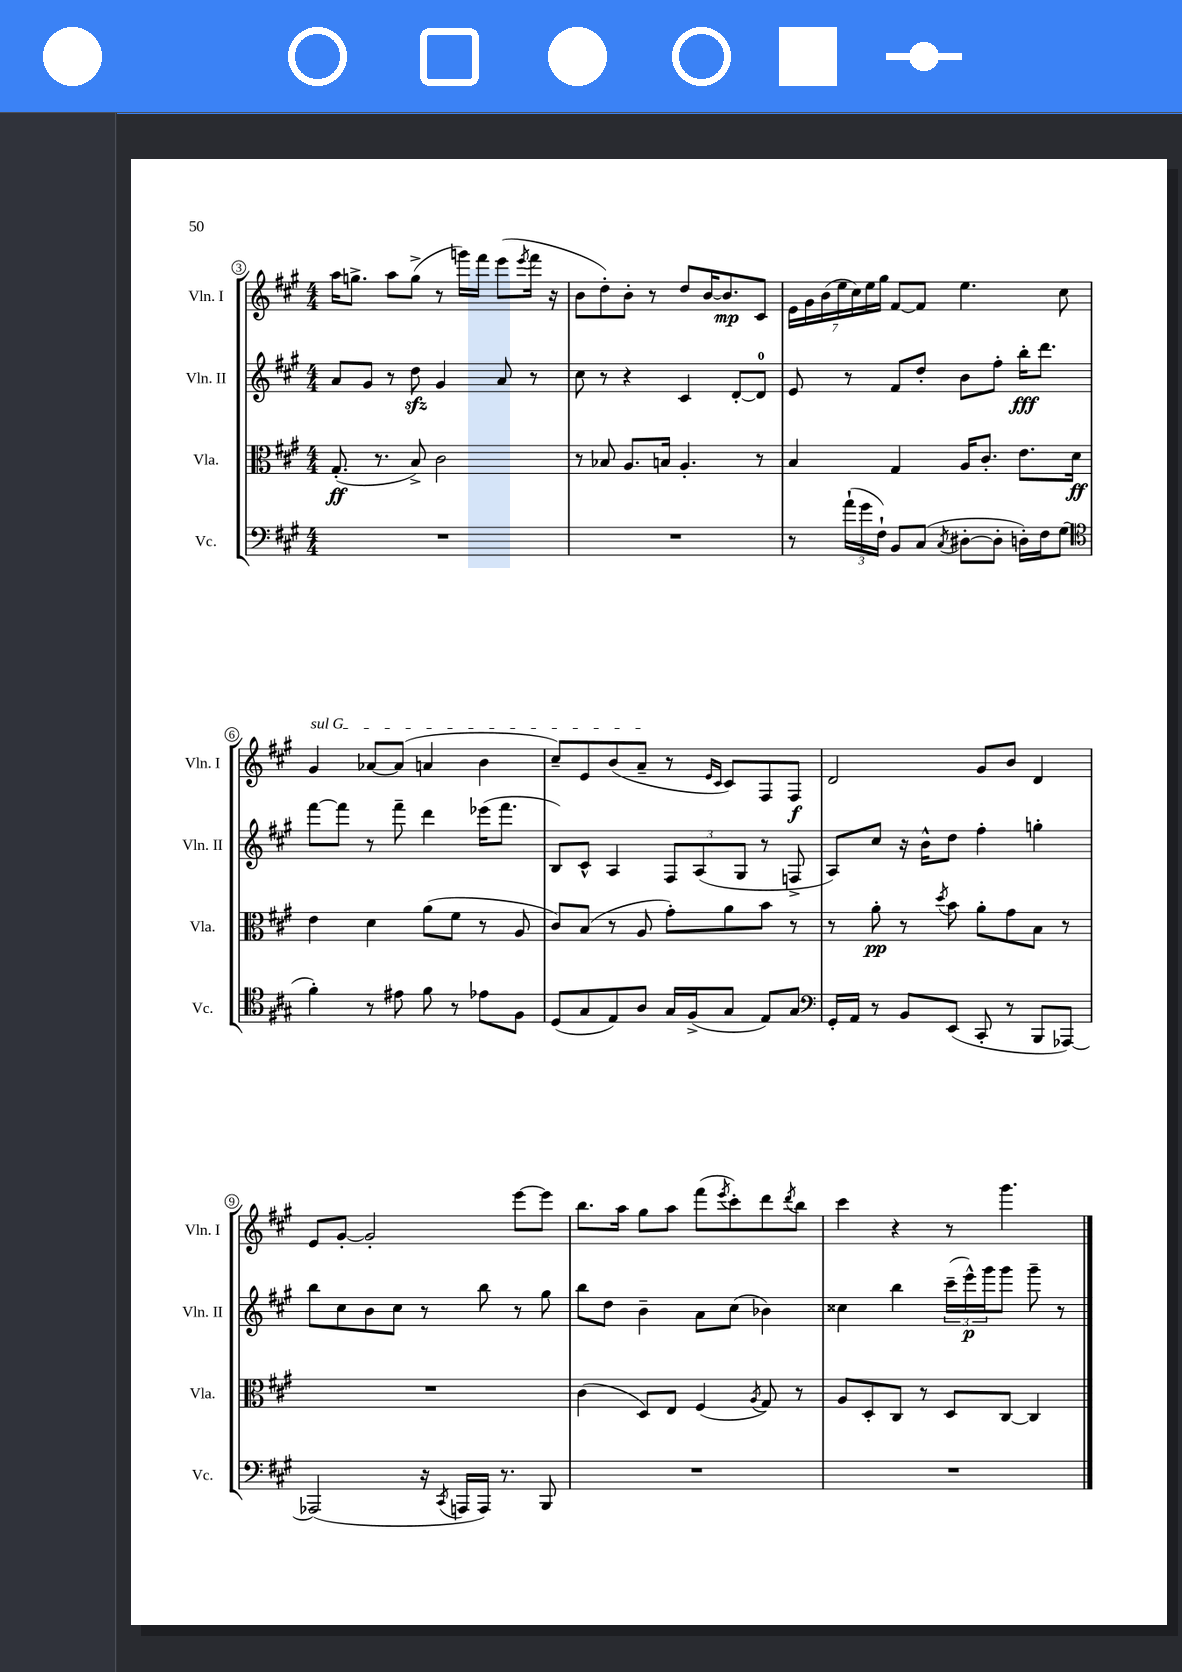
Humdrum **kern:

**kern	**kern	**dynam	**kern	**dynam	**kern	**dynam
*part4	*part3	*part3	*part2	*part2	*part1	*part1
*staff4	*staff3	*staff3	*staff2	*staff2	*staff1	*staff1
*I"Vc.	*I"Vla.	*	*I"Vln. II	*	*I"Vln. I	*
*I'Vc.	*I'Vla.	*	*I'Vln. II	*	*I'Vln. I	*
*clefF4	*clefC3	*	*clefG2	*	*clefG2	*
*k[f#c#g#]	*k[f#c#g#]	*	*k[f#c#g#]	*	*k[f#c#g#]	*
*M4/4	*M4/4	*	*M4/4	*	*M4/4	*
=3	=3	=3	=3	=3	=3	=3
1r	(8.G#'/	ff	8a/L	.	16aa\KL	.
.	.	.	.	.	8.ggn^\J	.
.	.	.	8g#/J	.	.	.
.	8.r	.	.	.	.	.
.	.	.	8r	.	8aa\L	.
.	8B^/)	.	8ddzz\	.	(8gg^\J	.
.	2c#\	.	4g#/	.	8r	.
.	.	.	.	.	16gggn\LL)	.
.	.	.	.	.	16fff#\JJ	.
.	.	.	8a/	.	(8eee\L	.
.	.	.	.	.	8qeee/	.
.	.	.	8r	.	16fff#\Jk	.
.	.	.	.	.	16r	.
=4	=4	=4	=4	=4	=4	=4
1r	8r	.	8cc#\	.	8b\L	.
.	8B-X/	.	8r	.	8dd'\)	.
.	8.A/L	.	4r	.	8b'\J	.
.	.	.	.	.	8r	.
.	16Bn/Jk	.	.	.	.	.
.	4.A'/	.	4c#/	.	8dd/L	.
.	.	.	.	.	[16b/K	.
.	.	.	.	.	8.b/]	mp
.	.	.	[8d'/L	.	.	.
.	8r	.	8d/J]	.	8c#/J	.
=5	=5	=5	=5	=5	=5	=5
8r	4B/	.	8e/	.	28e\LL	.
.	.	.	.	.	28g#\	.
.	.	.	.	.	(28b\	.
.	.	.	.	.	28ee\	.
(24a`\LL	.	.	8r	.	.	.
.	.	.	.	.	28cc#\)	.
24g#\	.	.	.	.	.	.
.	.	.	.	.	28ee\	.
24F#`\JJ)	.	.	.	.	.	.
.	.	.	.	.	28gg#\JJ	.
8BB/L	4G#/	.	8f#/L	.	[8f#/L	.
(8C#/J	.	.	8dd'/J	.	8f#/J]	.
8qC#/	.	.	.	.	.	.
[8D#X'\L	16A/KL	.	8b\L	.	4.ee\	.
.	8.c#'/J	.	.	.	.	.
8D#'\J]	.	.	8ff#'\J	.	.	.
16Dn'\LL)	8.e\L	.	16bb'\KL	fff	.	.
16F#\J	.	.	8.ddd\J	.	.	.
(8G#\J	.	.	.	.	8cc#\	.
.	16d\Jk	ff	.	.	.	.
!!LO:LB:g=z
=6	=6	=6	=6	=6	=6	=6
*clefC4	*	*	*	*	*	*
!	!	!	!	!	!LO:TX:a:i:t=sul G	!
4f#'\)	4e\	.	[8fff#\L	.	4g#/	.
.	.	.	8fff#\J]	.	.	.
8r	4d\	.	8r	.	[8a-X/L	.
8e#X\	.	.	8fff#~\	.	(8a-/J]	.
8f#\	(8a\L	.	4ddd\	.	4an/	.
8r	8f#\J	.	.	.	.	.
8e-X\L	8r	.	(16eee-X\KL	.	4b\	.
.	.	.	8.fff#\J	.	.	.
8F#\J	8A/	.	.	.	.	.
=7	=7	=7	=7	=7	=7	=7
(8D/L	8c#/L)	.	8B/L)	.	8cc#~/L)	.
8G#/	(8B/J	.	8c#^^/J	.	8e/	.
8E/)	8r	.	4A/	.	(8b/	.
8A/J	8A/	.	.	.	8a~/J	.
16G#/LL	8g#'\L)	.	12F#/L	.	8r	.
(16F#^/J	.	.	.	.	.	.
.	.	.	(12A/	.	.	.
.	.	.	.	.	16qqe/LL	.
.	.	.	.	.	16qqc#/JJ	.
8G#/J	8a\	.	.	.	8c#/L)	.
.	.	.	12G#/J	.	.	.
8E/L)	8b\J	.	8r	.	8F#/	.
8G#/J	8r	.	8Fn^/	.	8F#/J	f
=8	=8	=8	=8	=8	=8	=8
*clefF4	*	*	*	*	*	*
16GG#'/LL	8r	.	8A/L)	.	2d/	.
16AA/JJ	.	.	.	.	.	.
8r	8a'\	pp	8cc#/J	.	.	.
8BB/L	8r	.	16r	.	.	.
.	.	.	16b^^\KL	.	.	.
.	8qdd/	.	.	.	.	.
(8EE/J	8b\	.	8dd\J	.	.	.
8CC#'/	8a'\L	.	4ff#'\	.	8g#/L	.
8r	8g#\	.	.	.	8b/J	.
8BBB/L	8B\J	.	4ggn'\	.	4d/	.
[8AAA-X/J)	8r	.	.	.	.	.
!!LO:LB:g=z
=9	=9	=9	=9	=9	=9	=9
(2AAA-X/]	1r	.	8bb\L	.	8e/L	.
.	.	.	8cc#\	.	[8g#'/J	.
.	.	.	8b\	.	2g#'/]	.
.	.	.	8cc#\J	.	.	.
16r	.	.	8r	.	.	.
8qCC#/	.	.	.	.	.	.
16AAAn/LL	.	.	.	.	.	.
16AAA/JJ)	.	.	8bb\	.	.	.
8.r	.	.	.	.	.	.
.	.	.	8r	.	[8eee\L	.
8BBB/	.	.	8gg#\	.	8eee\J]	.
=10	=10	=10	=10	=10	=10	=10
1r	(4c#\	.	8bb\L	.	8.bb\L	.
.	.	.	8dd\J	.	.	.
.	.	.	.	.	16aa\Jk	.
.	8D/L)	.	4b~\	.	8gg#\L	.
.	8E/J	.	.	.	8aa\J	.
.	(4F#/	.	8a\L	.	(8fff#\L	.
.	.	.	.	.	8qeee/	.
.	.	.	(8cc#\J	.	8ccc#'\)	.
.	8qA/	.	.	.	.	.
.	8G#/)	.	4b-X\)	.	8ddd\	.
.	.	.	.	.	8qddd/	.
.	8r	.	.	.	8bb\J	.
=11	=11	=11	=11	=11	=11	=11
1r	8A/L	.	4cc##X\	.	4ccc#\	.
.	8D'/	.	.	.	.	.
.	8C#/J	.	4bb\	.	4r	.
.	8r	.	.	.	.	.
.	8D/L	.	(24ccc#~\LL	.	8r	.
.	.	.	24eee^^\)	p	.	.
.	.	.	24ggg#\J	.	.	.
.	[8C#/J	.	8ggg#\J	.	4.ggg#\	.
.	4C#/]	.	8ggg#~\	.	.	.
.	.	.	8r	.	.	.
==	==	==	==	==	==	==
*-	*-	*-	*-	*-	*-	*-
